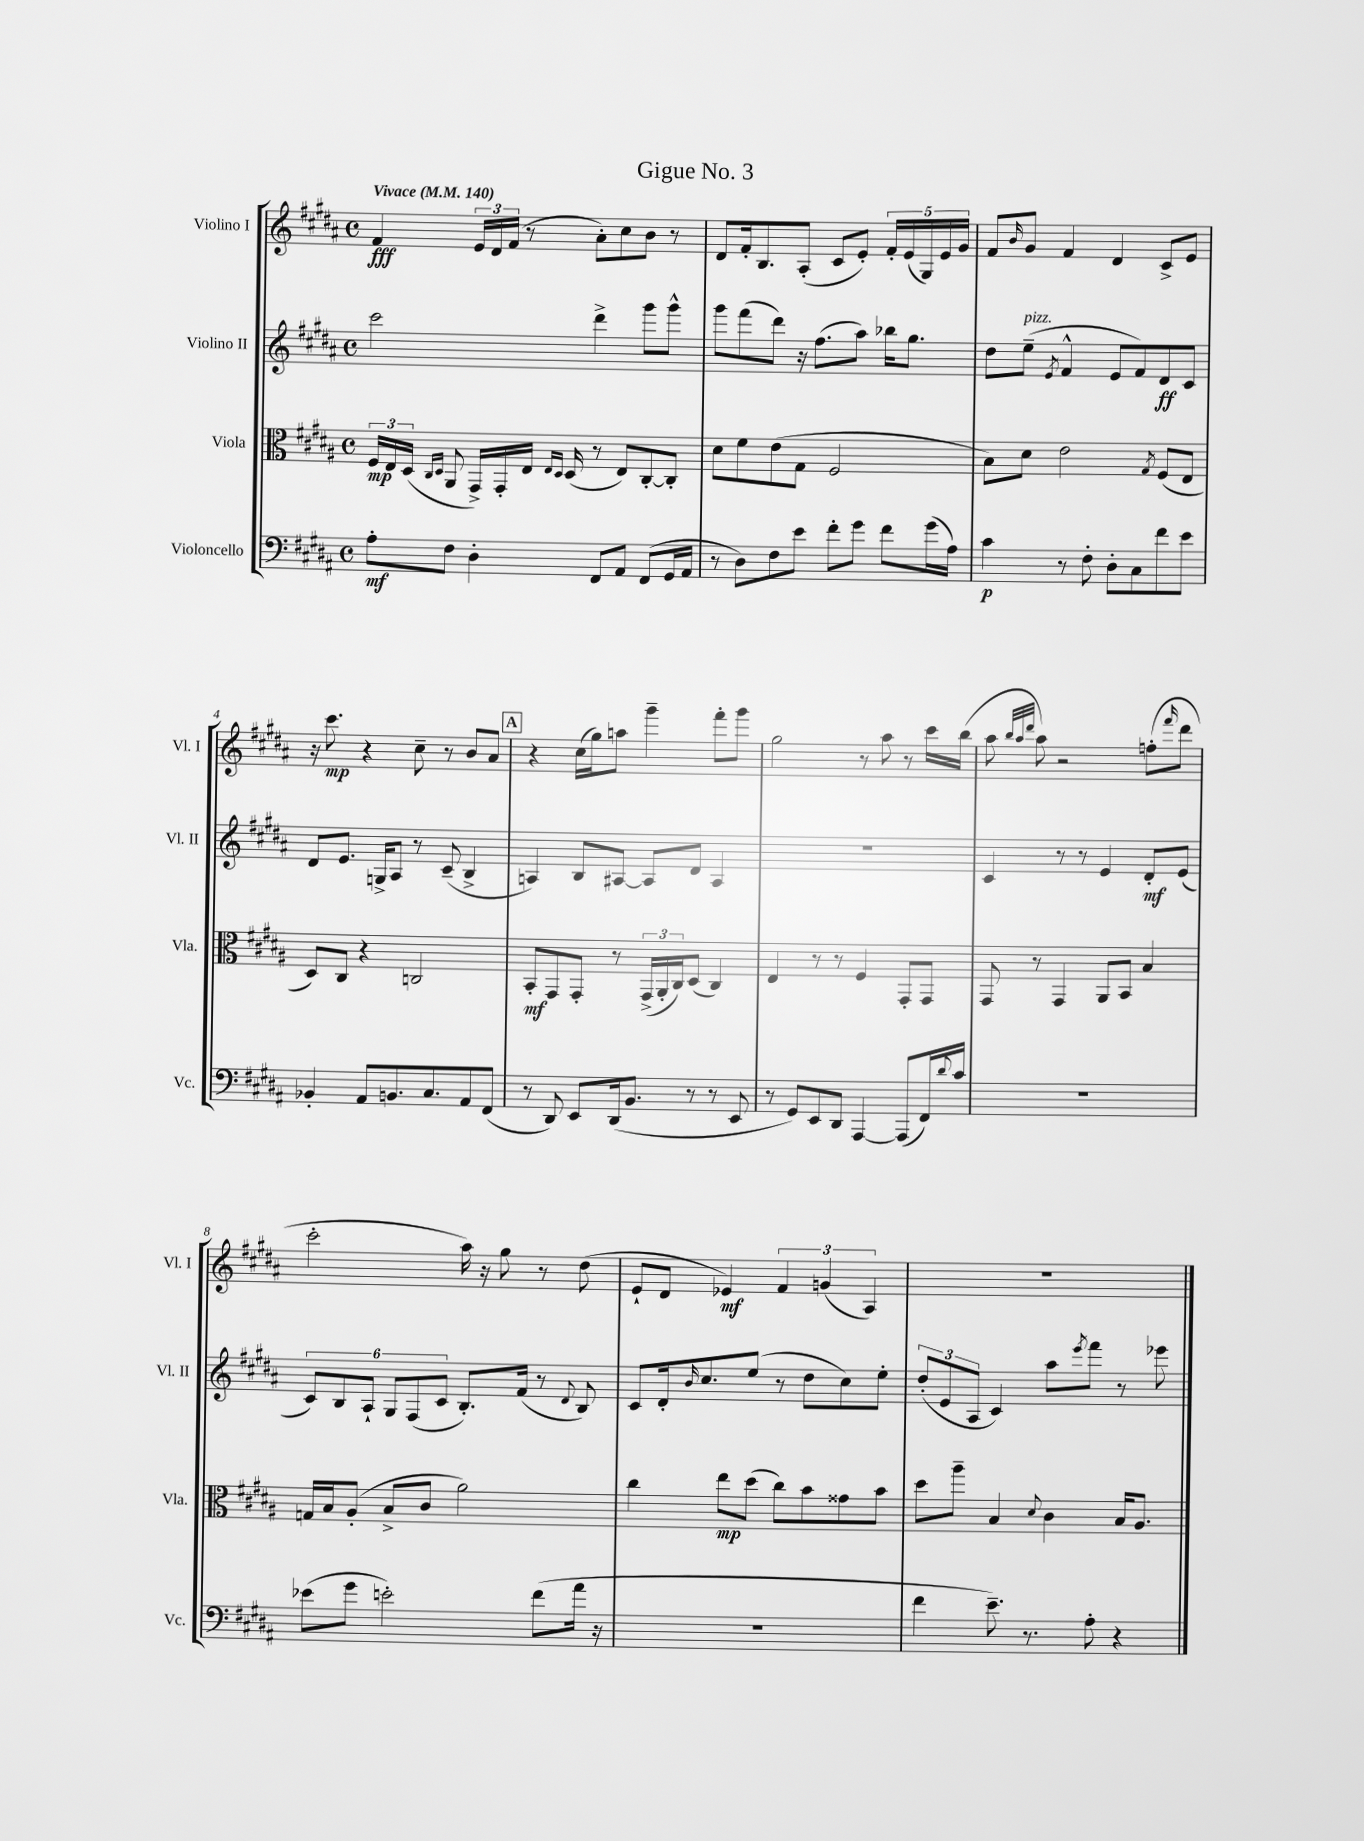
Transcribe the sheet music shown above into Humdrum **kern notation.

**kern	**kern	**kern	**kern
*staff4	*staff3	*staff2	*staff1
*clefF4	*clefC3	*clefG2	*clefG2
*k[f#c#g#d#a#]	*k[f#c#g#d#a#]	*k[f#c#g#d#a#]	*k[f#c#g#d#a#]
*M4/4	*M4/4	*M4/4	*M4/4
*met(c)	*met(c)	*met(c)	*met(c)
*MM140	*MM140	*MM140	*MM140
8A#'	24F#	2ccc#	4f#
.	24E	.	.
.	(24D#	.	.
.	16qqC#	.	.
.	16qqD#	.	.
8F#	8AA#	.	.
4D#'	16GG#^)	.	24e
.	.	.	24d#
.	16GG#'	.	.
.	.	.	(24f#
.	16E	.	8r
.	16qqE	.	.
.	16qqD#	.	.
.	(16D#	.	.
8FF#	8r	4ddd#^	8a#')
8AA#	8E)	.	8cc#
(8FF#	[8C#'	8ggg#	8b
16GG#	8C#']	8ggg#^^	8r
16AA#	.	.	.
=	=	=	=
8r	8d#	8ggg#	8d#
8D#)	8f#	(8fff#	16f#'
.	.	.	8.B
8F#	(8e	8ddd#)	.
8e	8G#	16r	(8A#'
.	.	(8.ff#	.
8f#'	2F#	.	8c#
8g#	.	8aa#)	8e')
8f#	.	16bb-	20f#'
.	.	.	(20e
.	.	8.gg#	.
.	.	.	20G#)
(16g#	.	.	.
.	.	.	20e
16A#)	.	.	.
.	.	.	20g#
=	=	=	=
4c#	8B)	8dd#	8f#
.	.	.	16qqb
.	8d#	(8ee~	8g#
.	.	8qe	.
8r	2e	4f#^^	4f#
8F#'	.	.	.
8D#'	.	8e	4d#
8C#	.	8f#)	.
.	8qG#	.	.
8f#	(8F#	8d#	8c#^
8e	8E	8c#	8e
=	=	=	=
4BB-'	8D#)	8d#	16r
.	.	.	8.ccc#
.	8C#	8.e	.
8AA#	4r	.	4r
.	.	16G^	.
8.BB	.	8A#	.
.	2C	8r	8cc#~
8.C#	.	.	.
.	.	(8c#~	8r
8AA#	.	4B^	8b
(8FF#	.	.	8a#
=	=	=	=
8r	8BB'	4A)	4r
8DD#)	8GG#	.	.
8EE	8GG#'	8B	(16cc#
.	.	.	16gg#)
(16DD#	8r	[8A#	8aa
8.BB	.	.	.
.	(24GG#^	8A#]	4ggg#~
.	24AA#'	.	.
.	24C#)	.	.
8r	(8D#	8d#	.
8r	4C#)	4A#	8fff#'
8EE	.	.	8ggg#
=	=	=	=
8r	4E	1r	2gg#
8GG#)	.	.	.
8EE	8r	.	.
8DD#	8r	.	.
[4AAA#	4F#	.	8r
.	.	.	8aa#
(8AAA#]	8GG#'	.	8r
16FF#)	8GG#	.	16ccc#
8qqd#	.	.	.
16c#	.	.	(16bb
=	=	=	=
1r	8GG#	4c#	8aa#
.	.	.	32qqbb
.	.	.	32qqaa#
.	.	.	32qqddd#
.	8r	.	8aa#)
.	4GG#	8r	2r
.	.	8r	.
.	8AA#	4e	.
.	8BB	.	.
.	4B	8d#'	(8ff'
.	.	.	16qqfff#
.	.	(8e	8ddd#
=	=	=	=
(8e-	16G	12c#)	2ccc#'
.	16B	.	.
.	.	12B	.
8g#	(8A#'	.	.
.	.	12A#`	.
2e')	8B^	12G#	.
.	.	(12F#	.
.	8c#	.	.
.	.	12c#	.
.	2a#)	8.B')	16aa#)
.	.	.	16r
.	.	.	8gg#
.	.	(16f#	.
(8f#	.	8r	8r
.	.	8qqd#	.
16a#	.	8B)	(8dd#
16r	.	.	.
=	=	=	=
1r	4cc#	8c#	8e`
.	.	16d#'	8d#
.	.	16qqb	.
.	.	8.cc#	.
.	8ee	.	4e-)
.	(8dd#	(8ee	.
.	8cc#)	8r	6f#
.	8b	8dd#	.
.	.	.	(6g
.	8g##	8cc#)	.
.	.	.	6A#)
.	8b	8ee'	.
=	=	=	=
4f#	8dd#	(12dd#'	1r
.	.	12e	.
.	8aa#~	.	.
.	.	12A#	.
8.e~)	4B	4c#)	.
8.r	.	.	.
.	8qqd#	.	.
.	4c#	8aa#	.
.	.	8qeee	.
8A#'	.	8fff#	.
4r	16B	8r	.
.	8.A#	.	.
.	.	8eee-	.
==	==	==	==
*-	*-	*-	*-
